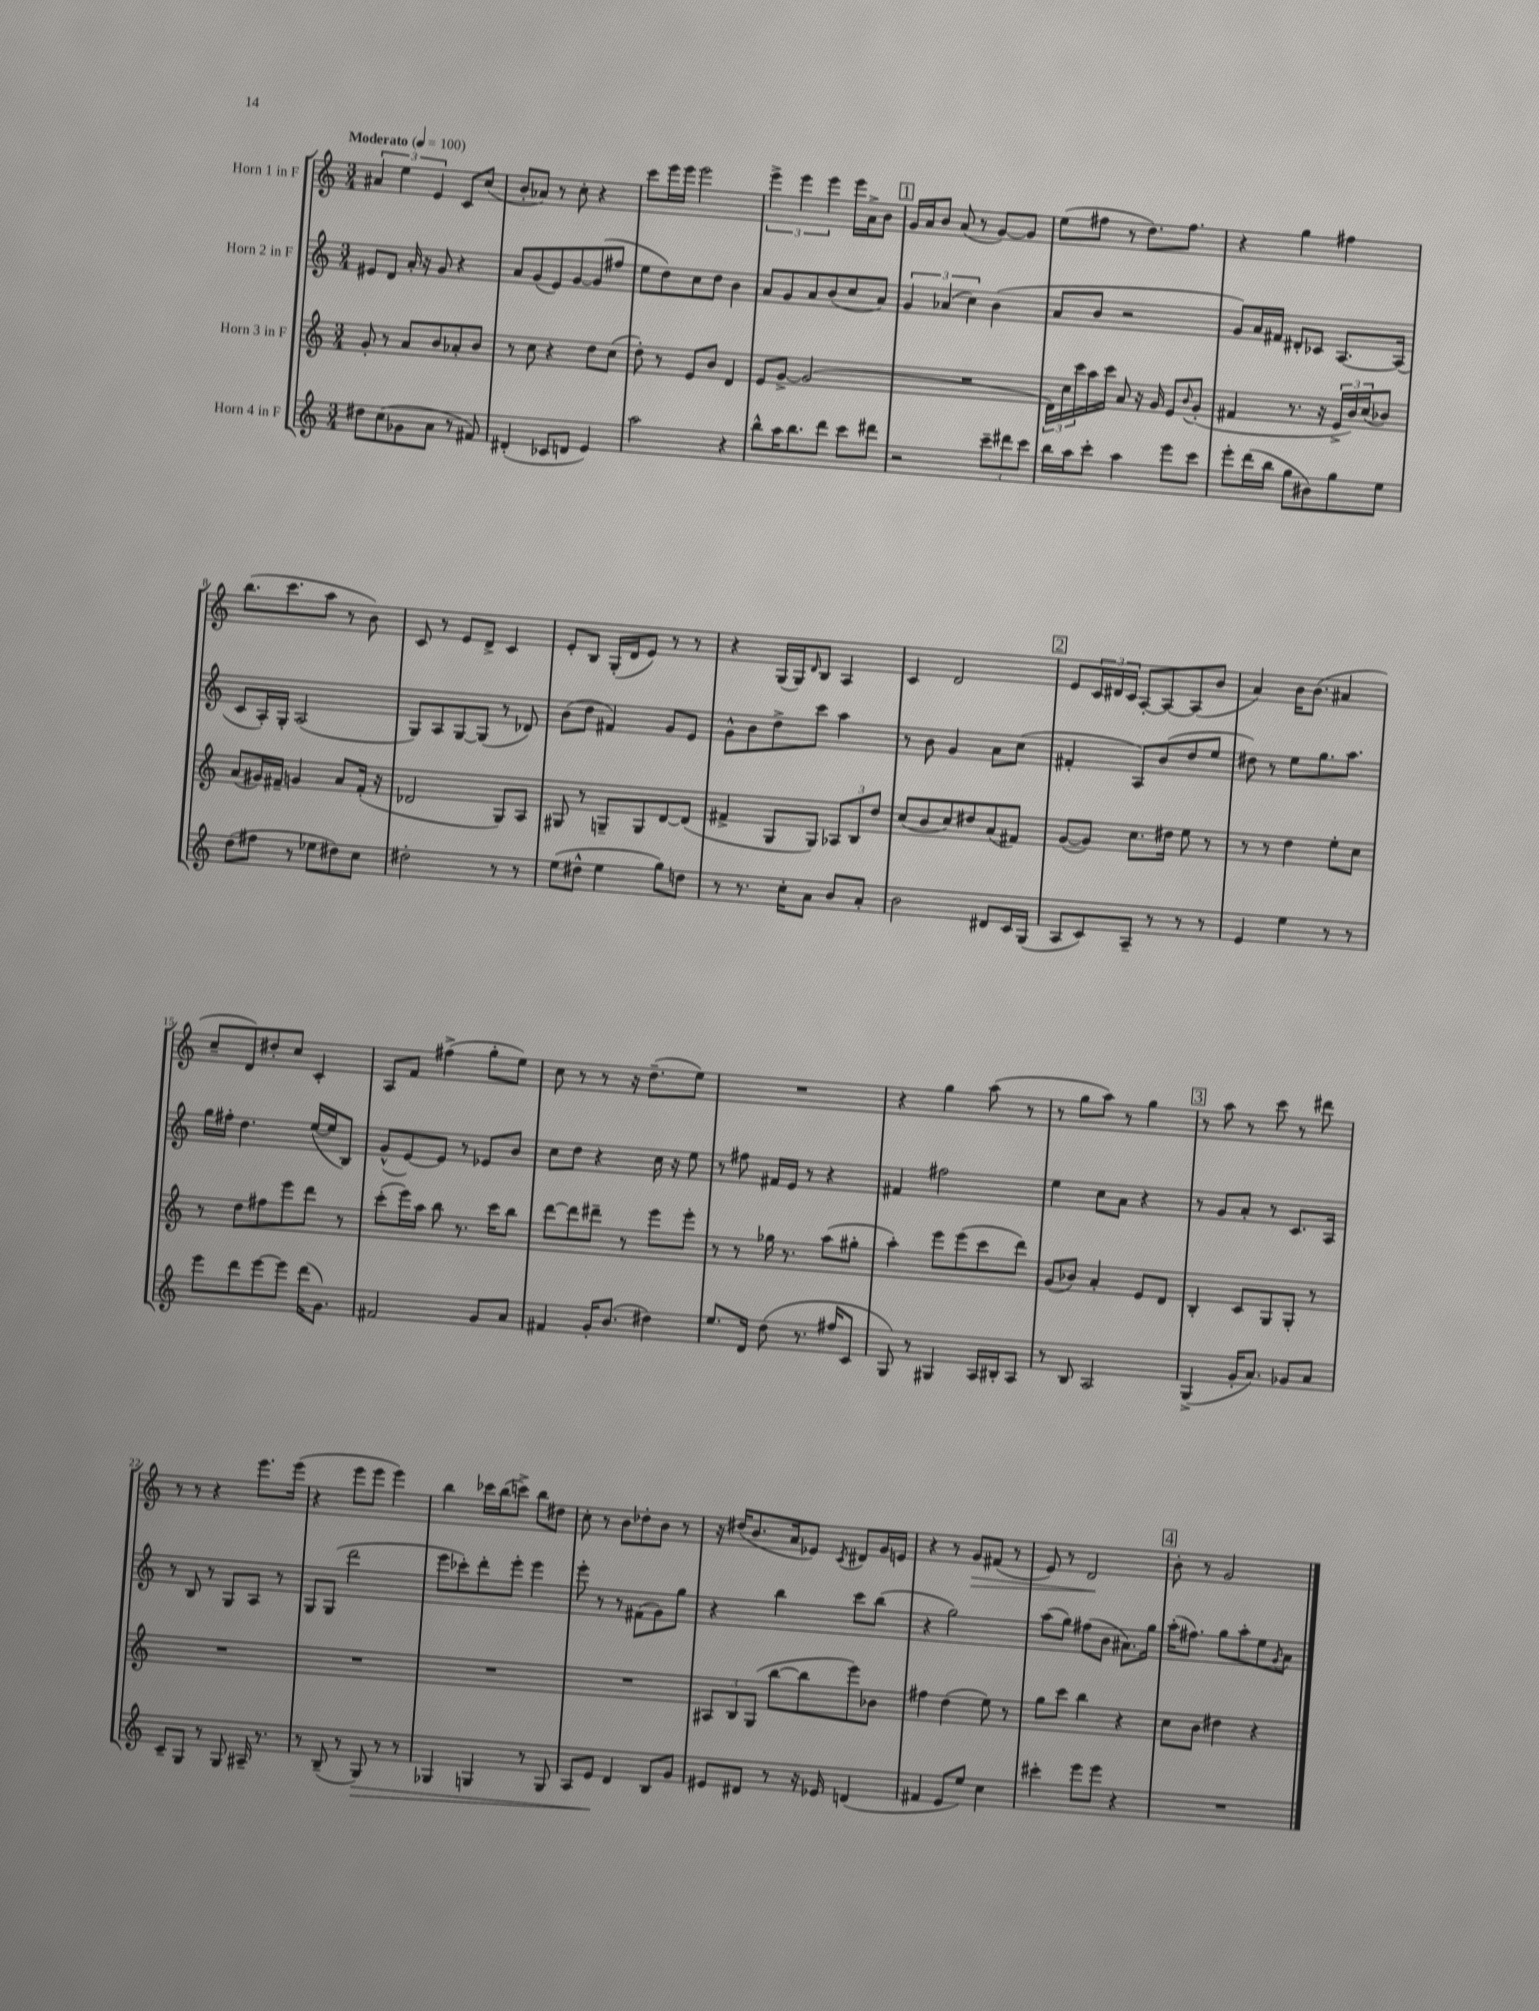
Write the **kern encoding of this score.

**kern	**kern	**kern	**kern
*staff4	*staff3	*staff2	*staff1
*clefG2	*clefG2	*clefG2	*clefG2
*k[]	*k[]	*k[]	*k[]
*M3/4	*M3/4	*M3/4	*M3/4
*MM100	*MM100	*MM100	*MM100
8dd#	8g'	8e#	6a#
(8cc	8r	8d	.
.	.	.	6ee
8g-	8a	16a'	.
.	.	16r	.
.	.	.	6e
8a	8b	8g	.
8r	8a-'	4r	8c
8f#)	8b	.	(8cc
=	=	=	=
(4d#'	8r	8a	8b'
.	8cc	(8g	8a-)
8c-	4r	8e)	8r
8d	.	[8g	8cc'
4e)	8dd	(8g]	4r
.	(8cc	8ff#	.
=	=	=	=
2aa	8dd')	8ee	8ccc
.	8r	8dd)	16eee
.	.	.	16eee
.	8e	8cc	2eee
.	8b	8dd	.
4r	4d	4b	.
=	=	=	=
8bb^^	8e	8a	6eee^
16aa	[8g^	8g	.
.	.	.	6eee
8.bb	.	.	.
.	(2g]	8a	.
.	.	.	6eee
8ddd	.	(8b	.
8ccc	.	8cc	16eee
.	.	.	16a^
8ddd#	.	8a)	8b
=	=	=	=
2r	2.r	6g	16g
.	.	.	16a
.	.	.	8b
.	.	(6a-	.
.	.	.	(8a
.	.	6cc)	.
.	.	.	8r
12ccc~	.	(4b	[8g)
12ddd#	.	.	.
.	.	.	8g]
12ccc	.	.	.
=	=	=	=
16bb	24d)	8a	(8ee
.	24cc	.	.
16aa	.	.	.
.	24ccc	.	.
8ccc'	16aa	8b	8ff#
.	16ccc	.	.
4aa	8a	2r	8r
.	16r	.	8.dd)
.	16g	.	.
8eee	8e	.	.
.	.	.	8.ff#
.	8qqb	.	.
8ccc	(8g'	.	.
=	=	=	=
8eee'	4f#	8g)	4r
(16ddd	.	16a	.
16bb	.	16f#	.
8gg	8.r	8d#'	4gg
8b#)	.	8c-	.
.	16r	.	.
8gg	24e^	[8.A	4ff#
.	24b)	.	.
.	(24cc	.	.
8ee	8b-)	.	.
.	.	(16A]	.
=	=	=	=
(8dd	(8a	8c	(8.bb
8ff#	16g#)	16A')	.
.	16f#~	16G'	8.ccc
8r	4g	(2A	.
8ee-	.	.	8aa
8dd#)	8a	.	8r
8cc	(16f#'	.	8b)
.	16r	.	.
=	=	=	=
2dd#'	2d-	8G)	8c
.	.	8A	8r
.	.	[8G	8e
.	.	(8G]	8d^
8r	8G)	8r	4c
8r	8A	8d-)	.
=	=	=	=
(8ee	8G#	(8b	8e'
8dd#^^	8r	8dd	8B
4ee	8G~	4f#)	(16G'
.	.	.	16d
.	8G	.	8e)
8gg)	[8d	8g	8r
8dd	(8d]	8e	8r
=	=	=	=
8r	4f#^	8g^^	4r
8.r	.	8b	.
.	8G	8dd^	(16G
16cc'	.	.	16G)
.	.	.	16qqd
8a	8G)	8ccc	8B
8b	12A-	4aa	4A
.	12B	.	.
8a'	.	.	.
.	12dd	.	.
=	=	=	=
2b	(8cc	8r	4c
.	8b	8b	.
.	8cc)	4g	2d
.	8dd#	.	.
8d#	(8a	8a	.
16c	8f#)	(8cc	.
(16G	.	.	.
=	=	=	=
8A	([8g	4f#'	8e
8c)	8g])	.	24c
.	.	.	24d#
.	.	.	24c
8A~	8.cc	8A)	[8A'
8r	.	(8b	8A_
.	16dd#	.	.
8r	8ee	8dd	(8A]
8r	8r	8ee	8b
=	=	=	=
4e	8r	8dd#)	4a)
.	8r	8r	.
4ee	4dd	8ee	16b
.	.	.	(8.b
.	.	8.gg	.
8r	8ee'	.	4a#
.	.	8.aa	.
8r	8cc	.	.
=	=	=	=
8eee	8r	16gg	8cc~
.	.	16ff#'	.
8ddd	8dd	4.dd	8d)
[8eee	8ff#	.	8dd#'
8eee]	8eee	.	8cc
(16ddd	8ddd	([16ee	4c'
8.g)	.	16ee]	.
.	8r	8B)	.
=	=	=	=
2f#	(8ccc'	(8g^^	8A
.	16eee)	[8e)	8f
.	16aa	.	.
.	8bb	8e]	(4ff#^
.	8.r	8r	.
8g	.	8e-	8gg'
.	16ccc	.	.
8a	8bb	8b	8ee)
=	=	=	=
4f#	[8ddd	8cc	8cc
.	8ddd]	8dd	8r
16g'	8ddd#~	4r	8r
(8.b	.	.	.
.	8r	.	16r
.	.	.	(8.dd~
4dd#)	8eee	16cc	.
.	.	16r	.
.	8eee'	8ee	8ee)
=	=	=	=
8.ee	8r	8r	2.r
.	8r	8ff#	.
16d	.	.	.
(8dd	16gg-	16f#	.
.	8.r	16e	.
8.r	.	8r	.
.	(8aa	4r	.
16ff#	.	.	.
8c	8gg#'	.	.
=	=	=	=
8G)	4aa')	4f#	4r
8r	.	.	.
4G#	8eee	2ff#	4gg
.	(8eee	.	.
16A	8ccc	.	(8aa
16B#'	.	.	.
8A	8ddd)	.	8r
=	=	=	=
8r	(8g	4ee	8r
8B	8b-)	.	8gg
2A	4a'	8cc	8aa)
.	.	8a	8r
.	8e	4r	4gg
.	8d	.	.
=	=	=	=
(4G^	4B'	8r	8r
.	.	8g	8aa
16g'	8c	8a'	8r
8.a)	.	.	.
.	8G	8r	8ccc
8g-	8G'	8.c	8r
8a	8r	.	8ddd#
.	.	16A	.
=	=	=	=
8c~	2.r	8r	8r
8G	.	8B	8r
8r	.	8r	4r
8G	.	8G	.
16A#~	.	8A	8.eee
8.r	.	.	.
.	.	8r	.
.	.	.	(16eee
=	=	=	=
8r	2.r	8G	4r
(8B~	.	(8G	.
8r	.	2ddd	8eee
8G)	.	.	8eee
8r	.	.	4eee)
8r	.	.	.
=	=	=	=
4G-	2.r	8eee	4bb
.	.	8ccc-')	.
4G	.	8ddd'	16ccc-
.	.	.	(16bb
.	.	8eee'	8ccc^)
8r	.	4eee	8bb
8G	.	.	8dd#
=	=	=	=
8A	2.r	8eee'	8cc'
8e	.	8r	8r
4d	.	8r	8b
.	.	(8f#	8dd-'
8B	.	8g)	8b
8g	.	8gg	8r
=	=	=	=
8e#	12A#	4r	16r
.	.	.	(16dd#
.	12B	.	.
8d#	.	.	8.b
.	(12G	.	.
8r	[8bb	4bb	.
.	.	.	16a
16r	8bb]	.	8e-)
16e-	.	.	.
.	.	.	8qc
(4d	8eee)	8ccc	8d#
.	8b-	(8bb	16g
.	.	.	16e
=	=	=	=
4f#	4ff#	4r	4r
8e	(4dd	2gg)	8r
8ee)	.	.	8g
4cc	8ee)	.	(8f#
.	8r	.	8r
=	=	=	=
4ccc#'	8gg	(8aa	8e)
.	8ccc	8gg)	8r
8eee	4bb	(8ff#	2d
8eee	.	8b	.
4r	4r	8.a#)	.
.	.	16gg	.
=	=	=	=
2.r	8cc	(16aa'	8b'
.	.	8.ff#)	.
.	8b	.	8r
.	4dd#	8gg	2g
.	.	8aa'	.
.	4r	8ee	.
.	.	8qg	.
.	.	8a	.
==	==	==	==
*-	*-	*-	*-
